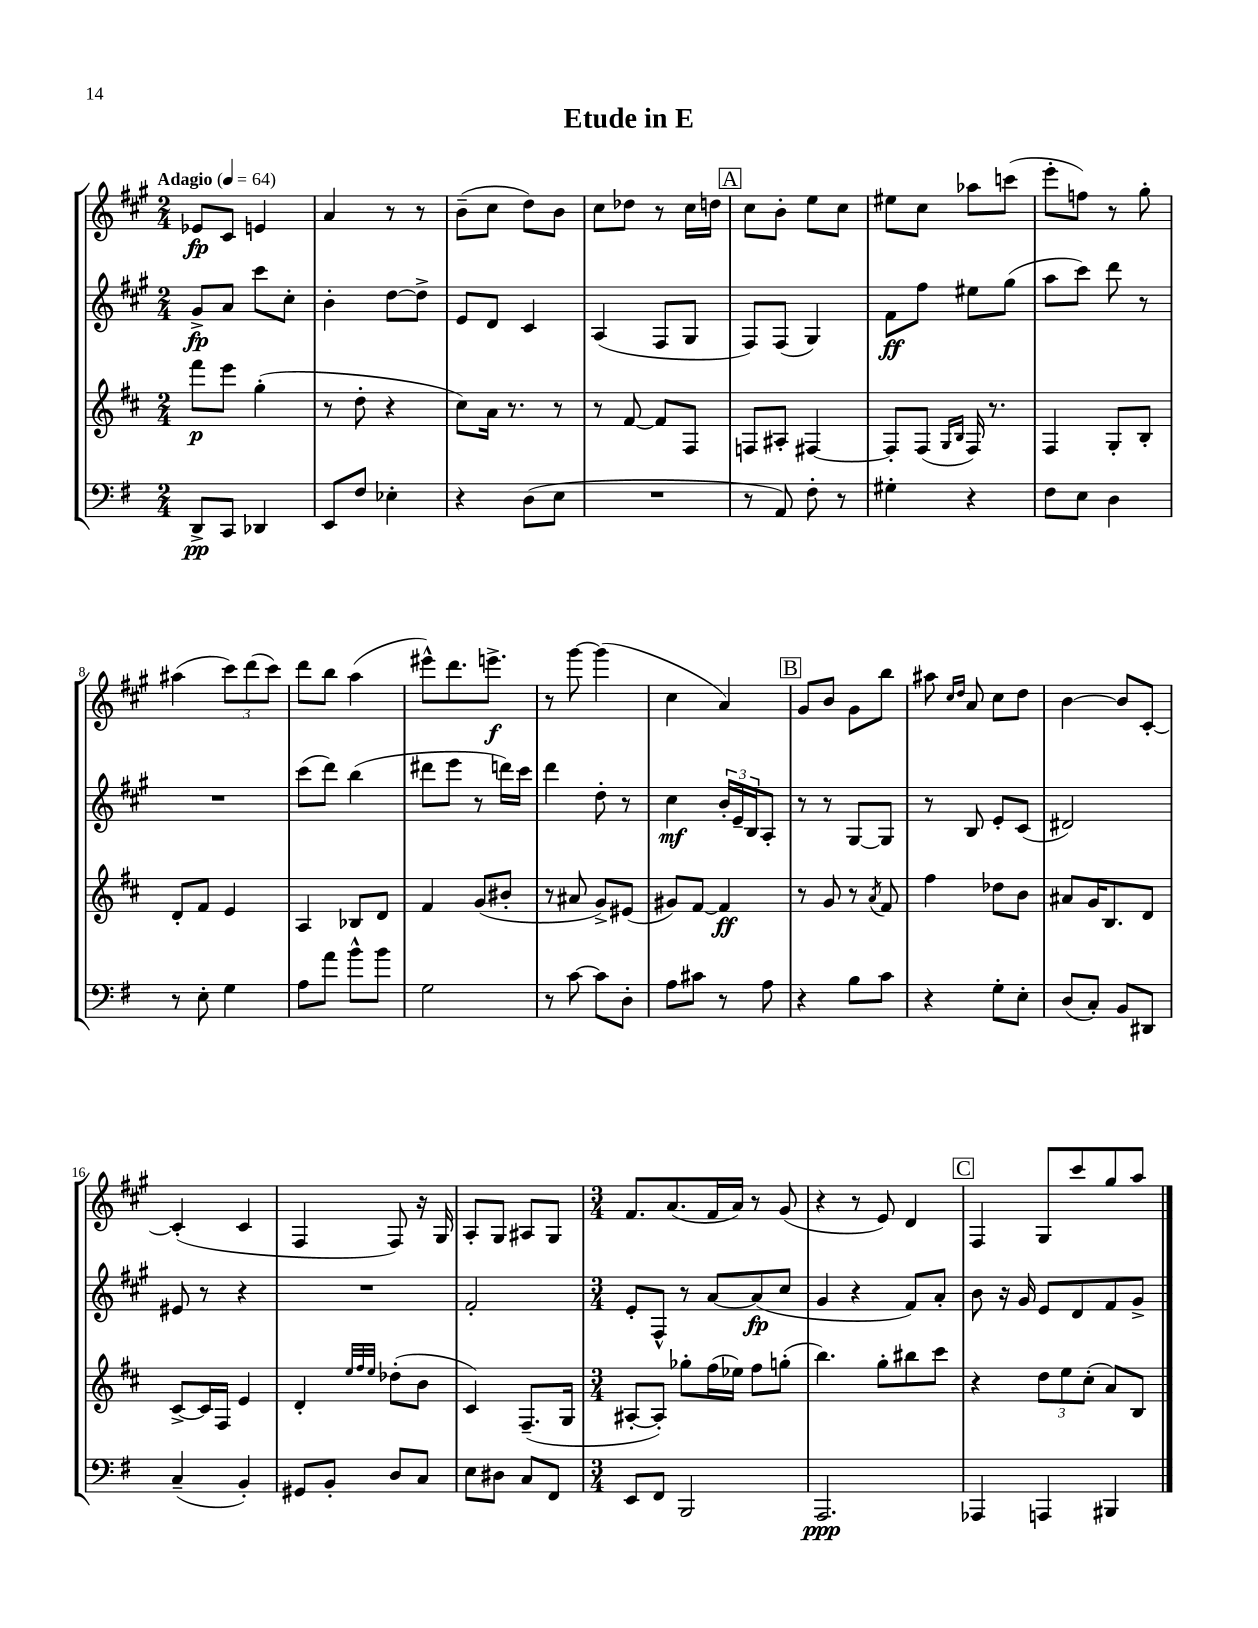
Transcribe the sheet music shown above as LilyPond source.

\header { title = "Etude in E" }
<<
\new StaffGroup <<
\new Staff = "s0" {
    \clef treble \key a \major \numericTimeSignature \time 2/4 \tempo "Adagio" 4 = 64
    ees'8\fp cis'8 e'4 |
    a'4 r8 r8 |
    b'8--( cis''8 d''8) b'8 |
    cis''8 des''8 r8 cis''16 d''16 |
    \mark \markup { \box "A" } cis''8 b'8-. e''8 cis''8 |
    eis''8 cis''8 aes''8 c'''8( |
    e'''8-. f''8) r8 gis''8-. |
    ais''4( \tuplet 3/2 { cis'''8) d'''8( cis'''8) } |
    d'''8 b''8 a''4( |
    eis'''8-^) d'''8. e'''8.->\f |
    r8 gis'''8~ gis'''4( |
    cis''4 a'4) |
    \mark \markup { \box "B" } gis'8 b'8 gis'8 b''8 |
    ais''8 \grace { cis''16 d''16 } a'8 cis''8 d''8 |
    b'4~ b'8 cis'8~-. |
    cis'4-.( cis'4 |
    fis4 fis8) r16 gis16 |
    a8-. gis8 ais8 gis8 |
    \numericTimeSignature \time 3/4 fis'8. a'8.( fis'16 a'16) r8 gis'8( |
    r4 r8 e'8) d'4 |
    \mark \markup { \box "C" } fis4 gis8 cis'''8 gis''8 a''8 \bar "|." |
}
\new Staff = "s1" {
    \clef treble \key a \major \numericTimeSignature \time 2/4
    gis'8->\fp a'8 cis'''8 cis''8-. |
    b'4-. d''8~ d''8-> |
    e'8 d'8 cis'4 |
    a4( fis8 gis8 |
    \mark \markup { \box "A" } fis8) fis8( gis4) |
    fis'8\ff fis''8 eis''8 gis''8( |
    a''8 cis'''8) d'''8 r8 |
    R2 |
    cis'''8( d'''8) b''4( |
    dis'''8 e'''8 r8 d'''16) cis'''16 |
    d'''4 d''8-. r8 |
    cis''4\mf \tuplet 3/2 { b'16-. e'16-- b16 } a8-. |
    \mark \markup { \box "B" } r8 r8 gis8~ gis8 |
    r8 b8 e'8-. cis'8( |
    dis'2) |
    eis'8 r8 r4 |
    R2 |
    fis'2-. |
    \numericTimeSignature \time 3/4 e'8-. fis8-^ r8 a'8~ a'8\fp( cis''8 |
    gis'4 r4 fis'8) a'8-. |
    \mark \markup { \box "C" } b'8 r16 gis'16 e'8 d'8 fis'8 gis'8-> \bar "|." |
}
\new Staff = "s2" {
    \clef treble \key d \major \numericTimeSignature \time 2/4
    fis'''8\p e'''8 g''4-.( |
    r8 d''8-. r4 |
    cis''8) a'16 r8. r8 |
    r8 fis'8~ fis'8 fis8 |
    \mark \markup { \box "A" } f8 ais8-. fis4~ |
    fis8-. fis8( \grace { g16 b16 } fis16) r8. |
    fis4 g8-. b8-. |
    d'8-. fis'8 e'4 |
    a4 bes8 d'8 |
    fis'4 g'8( bis'8-. |
    r8 ais'8 g'8->) eis'8( |
    gis'8) fis'8~ fis'4\ff |
    \mark \markup { \box "B" } r8 g'8 r8 \acciaccatura { a'8 } fis'8 |
    fis''4 des''8 b'8 |
    ais'8 g'16 b8. d'8 |
    cis'8~-> cis'16 fis16 e'4 |
    d'4-. \grace { e''32 fis''32 e''32 } des''8-.( b'8 |
    cis'4) fis8.--( g16 |
    \numericTimeSignature \time 3/4 ais8~-. ais8-.) ges''8-. fis''16( ees''16) fis''8 g''8-.( |
    b''4.) g''8-. bis''8 cis'''8 |
    \mark \markup { \box "C" } r4 \tuplet 3/2 { d''8 e''8 cis''8-.( } a'8) b8 \bar "|." |
}
\new Staff = "s3" {
    \clef bass \key g \major \numericTimeSignature \time 2/4
    d,8->\pp c,8 des,4 |
    e,8 fis8 ees4-. |
    r4 d8( e8 |
    R2 |
    \mark \markup { \box "A" } r8 a,8) fis8-. r8 |
    gis4-. r4 |
    fis8 e8 d4 |
    r8 e8-. g4 |
    a8 a'8 b'8-^ b'8 |
    g2 |
    r8 c'8~ c'8 d8-. |
    a8 cis'8 r8 a8 |
    \mark \markup { \box "B" } r4 b8 c'8 |
    r4 g8-. e8-. |
    d8( c8-.) b,8 dis,8 |
    c4--( b,4-.) |
    gis,8 b,8-. d8 c8 |
    e8 dis8 c8 fis,8 |
    \numericTimeSignature \time 3/4 e,8 fis,8 b,,2 |
    a,,2.\ppp |
    \mark \markup { \box "C" } aes,,4 a,,4 bis,,4 \bar "|." |
}
>>
>>
